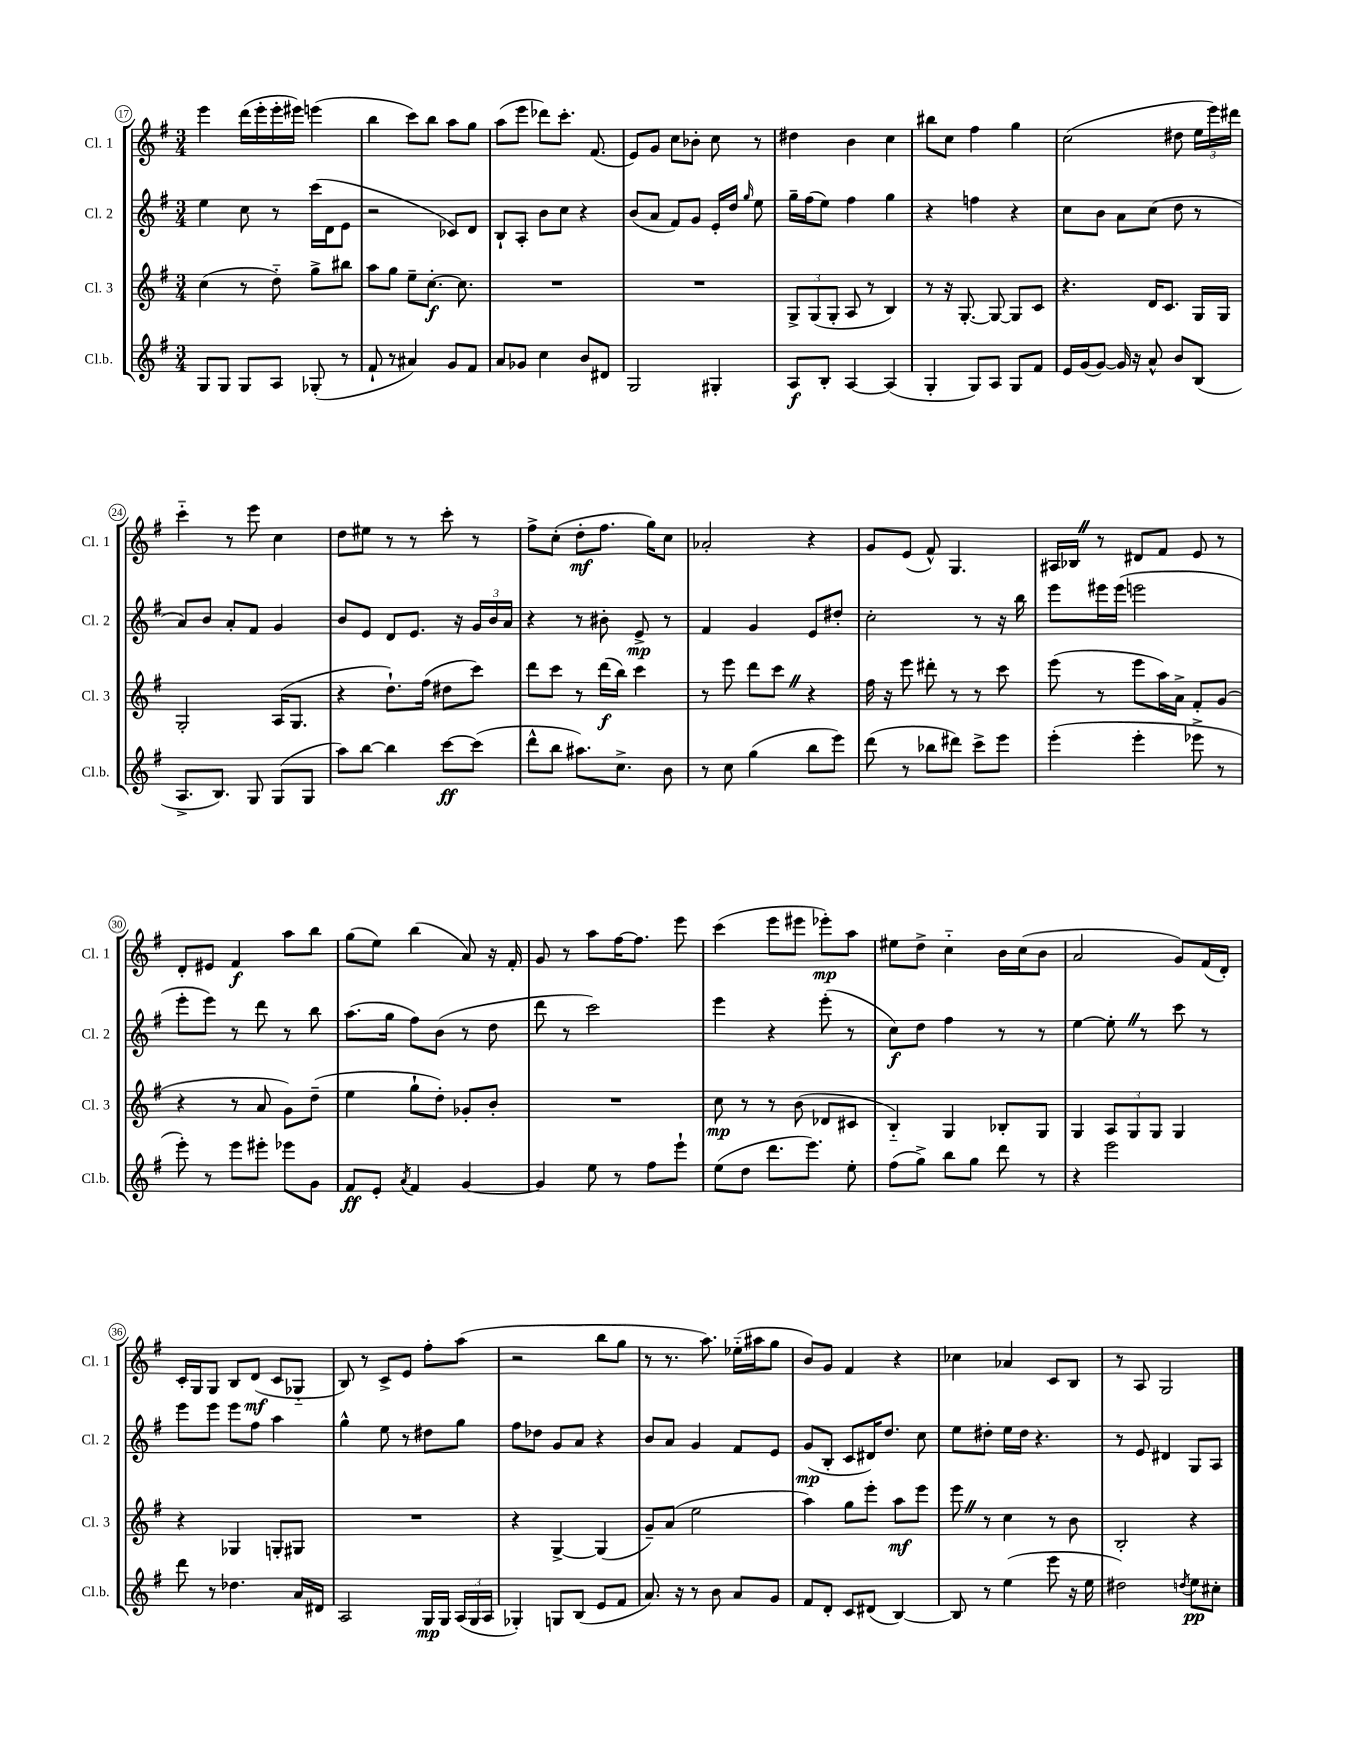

**kern	**kern	**kern	**kern
*staff4	*staff3	*staff2	*staff1
*clefG2	*clefG2	*clefG2	*clefG2
*k[f#]	*k[f#]	*k[f#]	*k[f#]
*M3/4	*M3/4	*M3/4	*M3/4
8G	(4cc	4ee	4eee
8G	.	.	.
8G	8r	8cc	(16ddd
.	.	.	16eee'
8A	8dd'~)	8r	16eee'
.	.	.	16eee#)
(8G-'	8gg^	(16ccc	(4eee
.	.	16d	.
8r	8bb#	8e	.
=	=	=	=
8f#`	8aa	2r	4bb
8r	8gg	.	.
4a#)	8ee~	.	8ccc)
.	[8.cc'	.	8bb
8g	.	8c-)	8aa
.	8.cc]	.	.
8f#	.	8d	8gg
=	=	=	=
8a	2.r	8B`	(8aa
8g-	.	8A'	8eee
4cc	.	8b	8ddd-)
.	.	8cc	8.ccc'
8b	.	4r	.
.	.	.	(8.f#
8d#	.	.	.
=	=	=	=
2G	2.r	(8b	8e)
.	.	8a	8g
.	.	8f#)	8cc
.	.	8g	8b-'
4G#'	.	16e'	8cc
.	.	16dd	.
.	.	16qqgg	.
.	.	8ee	8r
=	=	=	=
8A	12G^	16gg~	4dd#
.	.	(16ff#	.
.	(12G	.	.
8B'	.	8ee)	.
.	12G'	.	.
[4A	8A	4ff#	4b
.	8r	.	.
(4A]	4B)	4gg	4cc
=	=	=	=
4G'	8r	4r	8bb#
.	16r	.	8cc
.	[8.G'	.	.
8G)	.	4ff	4ff#
8A	8G_	.	.
8G	8G]	4r	4gg
8f#	8c	.	.
=	=	=	=
16e	4.r	8cc	(2cc
(16g	.	.	.
[8g)	.	8b	.
16g]	.	8a	.
16r	.	.	.
8a^^	16d	(8cc	.
.	8.c	.	.
8b	.	8dd	8dd#
(8B	16G	8r	24ee
.	.	.	24eee)
.	16G	.	.
.	.	.	24ddd#
=	=	=	=
8.A^	2G'	8a)	4ccc'~
.	.	8b	.
8.B)	.	.	.
.	.	8a'	8r
8G	.	8f#	8eee
(8G	(16A	4g	4cc
.	8.G	.	.
8G	.	.	.
=	=	=	=
8aa)	4r	8b	8dd
[8bb	.	8e	8ee#
4bb]	8.dd`)	8d	8r
.	.	8.e	8r
.	(16ff#	.	.
[8ccc	8dd#	.	8ccc'
.	.	16r	.
(8ccc]	8ccc)	24g	8r
.	.	24b	.
.	.	24a	.
=	=	=	=
8ddd^^	8ddd	4r	8ff#^
8bb	8ccc	.	(8cc'
8.aa#)	8r	8r	8dd'
.	(16ddd	8b#'	8.ff#
8.cc^	16bb)	.	.
.	4ccc	8e^	.
.	.	.	16gg)
8b	.	8r	8cc
=	=	=	=
8r	8r	4f#	2a-'
8cc	8eee	.	.
(4gg	8ddd	4g	.
.	8ccc	.	.
8bb	4r	8e	4r
8eee)	.	8dd#'	.
=	=	=	=
(8ddd	16ff#	2cc'	8g
.	16r	.	.
8r	8eee	.	(8e
8bb-	8ddd#'	.	8f#^^)
8ddd#)	8r	.	4.G
8ccc^	8r	8r	.
8eee	8ccc	16r	.
.	.	16bb	.
=	=	=	=
(4eee'	(8eee	8eee	16A#
.	.	.	16B-
.	8r	16eee#	8r
.	.	(16eee#	.
4eee'	8eee	2eee	8d#
.	16aa)	.	8f#
.	16a^	.	.
8eee-^	8f#'	.	8e
8r	(8g	.	8r
=	=	=	=
8eee')	4r	8eee'	8d'
8r	.	8eee)	8e#
8eee	8r	8r	4f#
8eee#'	8a	8ddd	.
8eee-	8g)	8r	8aa
8g	(8dd~	8bb	8bb
=	=	=	=
8f#	4ee	(8.aa	(8gg
8e'	.	.	8ee)
.	.	16gg	.
8qa	.	.	.
4f#	8gg`	8ff#)	(4bb
.	8dd')	(8b	.
[4g	8g-'	8r	8a)
.	8b'	8dd	16r
.	.	.	16f#'
=	=	=	=
4g]	2.r	8ddd	8g
.	.	8r	8r
8ee	.	2ccc)	8aa
8r	.	.	[16ff#
.	.	.	8.ff#]
8ff#	.	.	.
8eee`	.	.	8eee
=	=	=	=
(8ee	8cc	4eee	(4ccc
8dd	8r	.	.
8.ddd	8r	4r	8eee
.	(8b	.	8eee#
8.eee)	.	.	.
.	8d-	(8eee'	8eee-')
8ee'	8c#	8r	8aa
=	=	=	=
(8ff#	4B'~)	8cc)	8ee#
8gg^)	.	8dd	8dd^
8bb	4G	4ff#	4cc'~
8gg	.	.	.
8ddd	8B-'	8r	16b
.	.	.	(16cc
8r	8G	8r	8b
=	=	=	=
4r	4G	[4ee	2a
2eee	12A	8ee']	.
.	12G	.	.
.	.	8r	.
.	12G	.	.
.	4G	8ccc	8g)
.	.	8r	(16f#
.	.	.	16d')
=	=	=	=
8ddd	4r	8eee	16c'
.	.	.	16G
8r	.	8eee	8G
4.dd-	4G-	8eee	8B
.	.	8ff#	(8d
.	8G'	4aa	8c
16a	8G#	.	8G-'~
16d#	.	.	.
=	=	=	=
2A	2.r	4gg^^	8B)
.	.	.	8r
.	.	8ee	8c^
.	.	8r	8e
16G	.	8dd#	8ff#'
16G	.	.	.
(24A	.	8gg	(8aa
24G	.	.	.
24A	.	.	.
=	=	=	=
4G-')	4r	8ff#	2r
.	.	8dd-	.
8G	[4G^	8g	.
(8B	.	8a	.
8e	(4G]	4r	8bb
8f#	.	.	8gg
=	=	=	=
8.a)	8g~)	8b	8r
.	(8a	8a	8.r
16r	.	.	.
8r	2ee	4g	.
.	.	.	8.aa)
8b	.	.	.
8a	.	8f#	(16ee-'~
.	.	.	16aa#
8g	.	8e	8gg
=	=	=	=
8f#	4aa)	(8g	8b)
8d'	.	8B'	8g
8c	8gg	8c	4f#
(8d#	8eee'	16d#)	.
.	.	8.dd	.
[4B)	8aa	.	4r
.	8eee	8cc	.
=	=	=	=
8B]	8eee	8ee	4cc-
8r	8r	8dd#'	.
(4ee	4cc	16ee	4a-
.	.	16dd#	.
.	.	4.r	.
8eee	8r	.	8c
16r	8b	.	8B
16ee	.	.	.
=	=	=	=
2dd#)	2B'	8r	8r
.	.	8e	8A
.	.	4d#	2G
8qdd	.	.	.
8ee	4r	8G	.
8cc#'	.	8A	.
==	==	==	==
*-	*-	*-	*-
